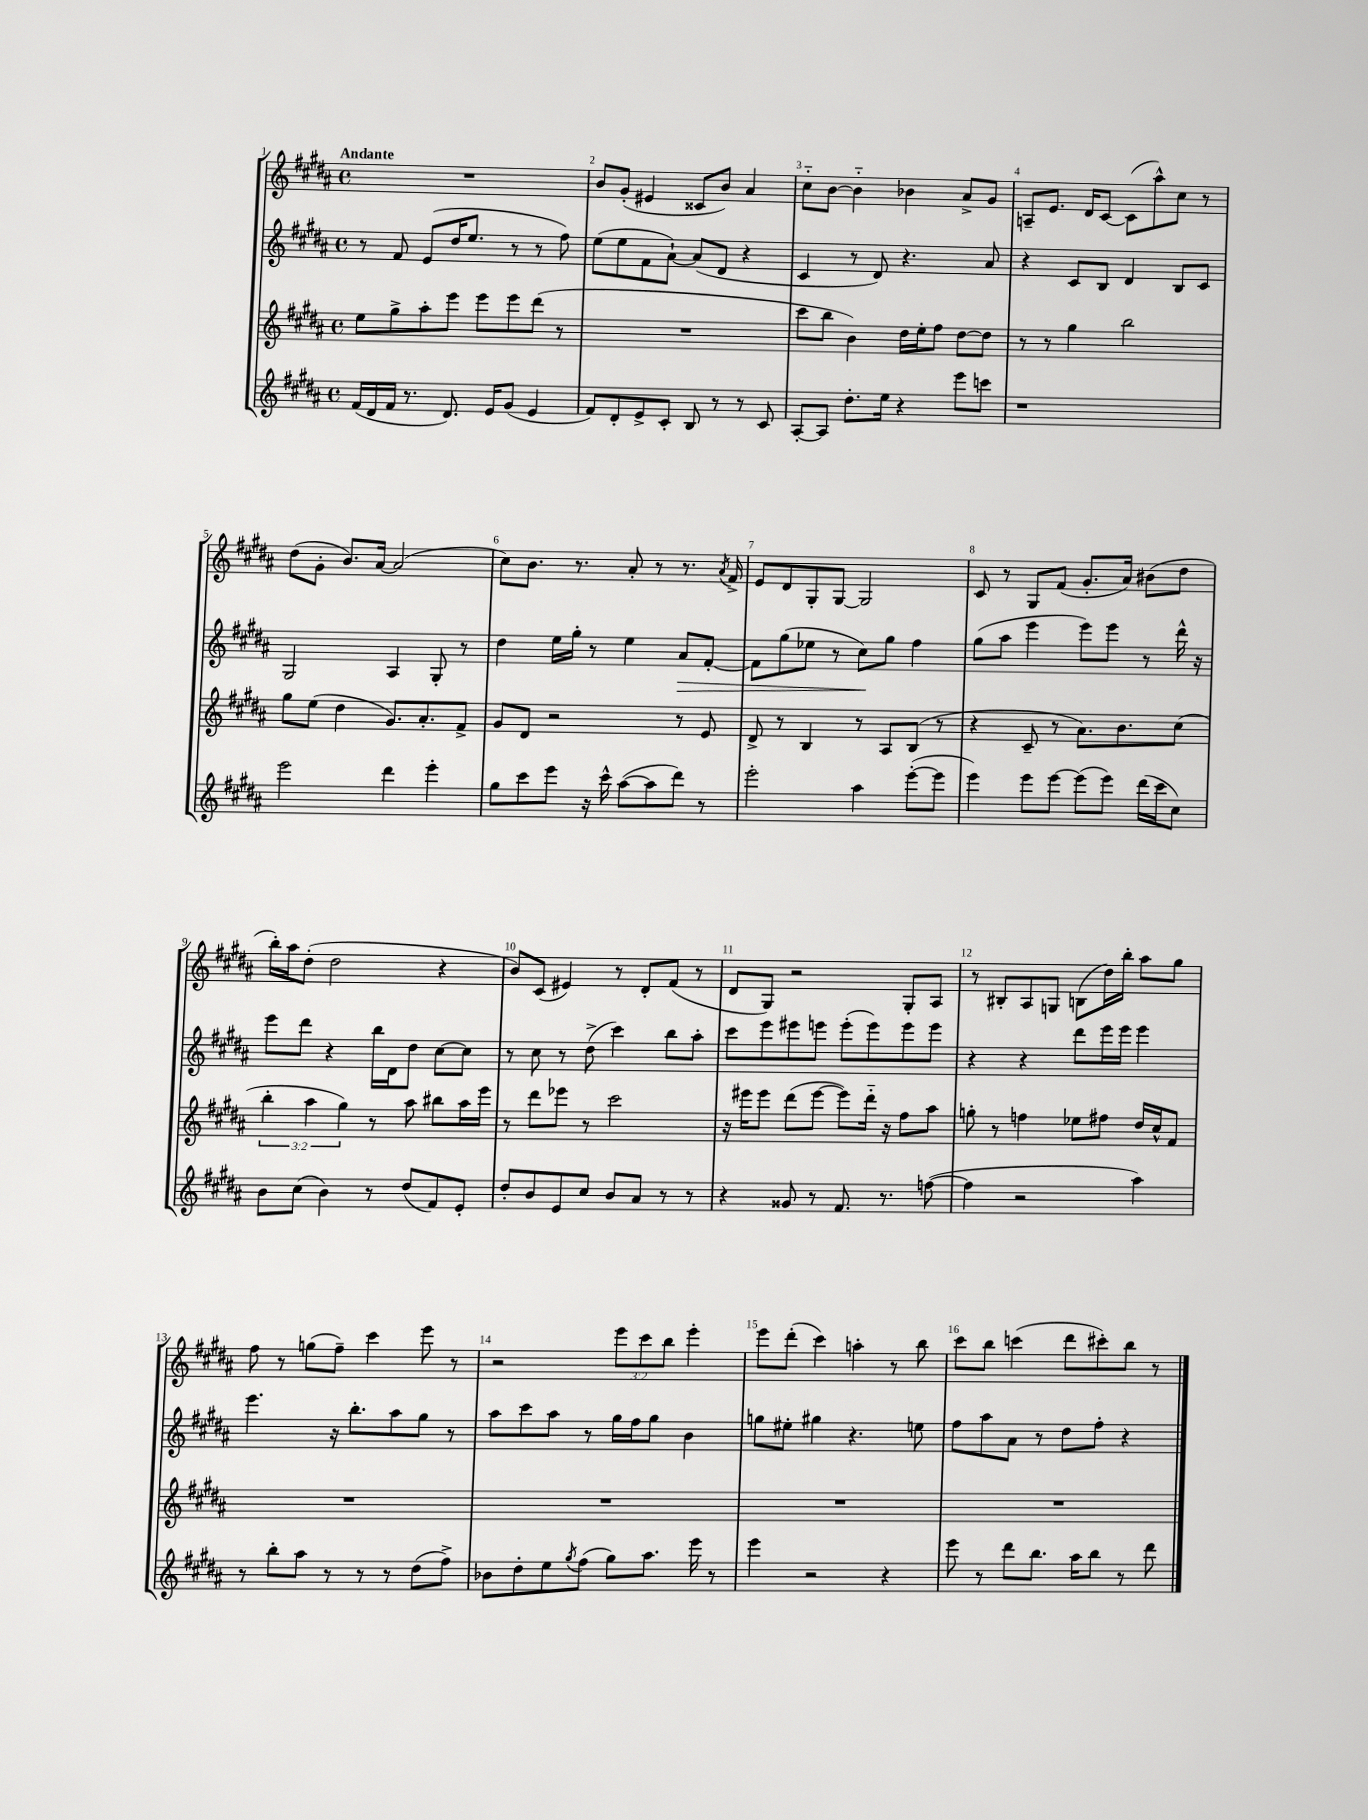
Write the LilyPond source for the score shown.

<<
\new StaffGroup <<
\new Staff = "s0" {
    \clef treble \key b \major \defaultTimeSignature \time 4/4 \override Staff.TupletNumber.text = #tuplet-number::calc-fraction-text \tempo "Andante"
    R1 |
    b'8 gis'8-.( eis'4 cisis'8 b'8) ais'4 |
    cis''8-_ b'8~ b'4-_ bes'4 ais'8-> gis'8 |
    a8-- e'8. dis'16 cis'8~ cis'8( ais''8-^) cis''8 r8 |
    dis''8( gis'8-. b'8.) ais'16~ ais'2( |
    cis''8) b'8. r8. ais'8-. r8 r8. \acciaccatura { ais'8 } fis'16-> |
    e'8 dis'8 gis8-. gis8~ gis2 |
    cis'8 r8 gis8 fis'8( gis'8.-. ais'16) bis'8( dis''8 |
    b''16-.) ais''16 dis''8-.( dis''2 r4 |
    b'8) cis'8( eis'4) r8 dis'8-. fis'8( r8 |
    dis'8 gis8) r2 gis8-. ais8 |
    r8 bis8-. ais8 g8 b8( dis''16) b''16-. ais''8 gis''8 |
    fis''8 r8 g''8( fis''8--) cis'''4 e'''8 r8 |
    r2 \tuplet 3/2 { e'''8 cis'''8 b''8 } e'''4-. |
    e'''8 dis'''8-.( cis'''4) a''4-. r8 b''8 |
    cis'''8 b''8 c'''4( dis'''8 cis'''8-.) b''8 r8 \bar "|." |
}
\new Staff = "s1" {
    \clef treble \key b \major \defaultTimeSignature \time 4/4
    r8 fis'8 e'8( dis''16 e''8. r8 r8 fis''8) |
    e''8( e''8 fis'8 ais'8~-!) ais'8( dis'8 r4 |
    cis'4 r8 dis'8) r4. ais'8 |
    r4 cis'8 b8 dis'4 b8 cis'8 |
    gis2 ais4 gis8-. r8 |
    dis''4 e''16 gis''16-. r8 e''4 ais'8\> fis'8~-. |
    fis'8 gis''8( ees''8 r8 cis''8\!) gis''8 fis''4 |
    gis''8( ais''8 e'''4 e'''8) e'''8 r8 dis'''16-^ r16 |
    e'''8 dis'''8 r4 b''16 dis'16 dis''8 cis''8~ cis''8 |
    r8 cis''8 r8 dis''8->( cis'''4) b''8 ais''8-. |
    cis'''8 e'''8 eis'''8 e'''8 e'''8-.( e'''8) e'''8 e'''8 |
    r4 r4 dis'''8 e'''16 e'''16 e'''4 |
    e'''4. r16 b''8.-. ais''8 gis''8 r8 |
    ais''8 cis'''8 ais''8 r8 gis''16 fis''16 gis''8 b'4 |
    g''8 eis''8-. gis''4 r4. e''8 |
    fis''8 ais''8 ais'8 r8 dis''8 fis''8-. r4 \bar "|." |
}
\new Staff = "s2" {
    \clef treble \key b \major \defaultTimeSignature \time 4/4 \override Staff.TupletNumber.text = #tuplet-number::calc-fraction-text
    e''8 gis''8-> ais''8-. e'''8 e'''8 e'''8 dis'''8( r8 |
    R1 |
    cis'''8 b''8 b'4) dis''16 e''16-. fis''8 dis''8~ dis''8 |
    r8 r8 gis''4 b''2 |
    gis''8 e''8( dis''4 gis'8.) ais'8.-. fis'8-> |
    gis'8 dis'8 r2 r8 e'8 |
    dis'8-> r8 b4 r8 ais8 b8( r8 |
    r4 cis'8-- r8 ais'8.) b'8. cis''8( |
    \tuplet 3/2 { b''4-. ais''4 gis''4) } r8 ais''8 bis''8 ais''16 e'''16 |
    r8 dis'''8 ees'''8 r8 cis'''2 |
    r16 eis'''16 eis'''8 dis'''8( eis'''8~ eis'''8) dis'''16-_ r16 fis''8 ais''8 |
    g''8-. r8 f''4 ees''8 fis''8 dis''16 cis''16-^ fis'8 |
    R1 |
    R1 |
    R1 |
    R1 \bar "|." |
}
\new Staff = "s3" {
    \clef treble \key b \major \defaultTimeSignature \time 4/4
    fis'16( dis'16 fis'16 r8. dis'8.) e'16 gis'8( e'4 |
    fis'8) dis'8-. e'8-> cis'8-. b8 r8 r8 cis'8 |
    ais8~-. ais8 dis''8.-. e''16 r4 e'''8 c'''8 |
    r1 |
    e'''2 dis'''4 e'''4-. |
    gis''8 cis'''8 e'''8 r16 cis'''16-^ ais''8~( ais''8 dis'''8) r8 |
    e'''2-. ais''4 e'''8~-.( e'''8 |
    e'''4) e'''8 e'''8~ e'''8( e'''8) dis'''16( cis'''16 cis''8) |
    b'8 cis''8( b'4) r8 dis''8( fis'8) e'8-. |
    dis''8-. b'8 e'8 cis''8 b'8 ais'8 r8 r8 |
    r4 gisis'8 r8 fis'8. r8. f''8~( |
    f''4 r2 ais''4) |
    r8 b''8-. ais''8 r8 r8 r8 dis''8( fis''8->) |
    bes'8 dis''8-. e''8 \acciaccatura { gis''8 } fis''8( gis''8) ais''8. e'''16 r8 |
    e'''4 r2 r4 |
    e'''8 r8 dis'''8 b''8. ais''16 b''8 r8 dis'''8 \bar "|." |
}
>>
>>
\layout { \context { \Score \override BarNumber.break-visibility = ##(#f #t #t) barNumberVisibility = #all-bar-numbers-visible } }
